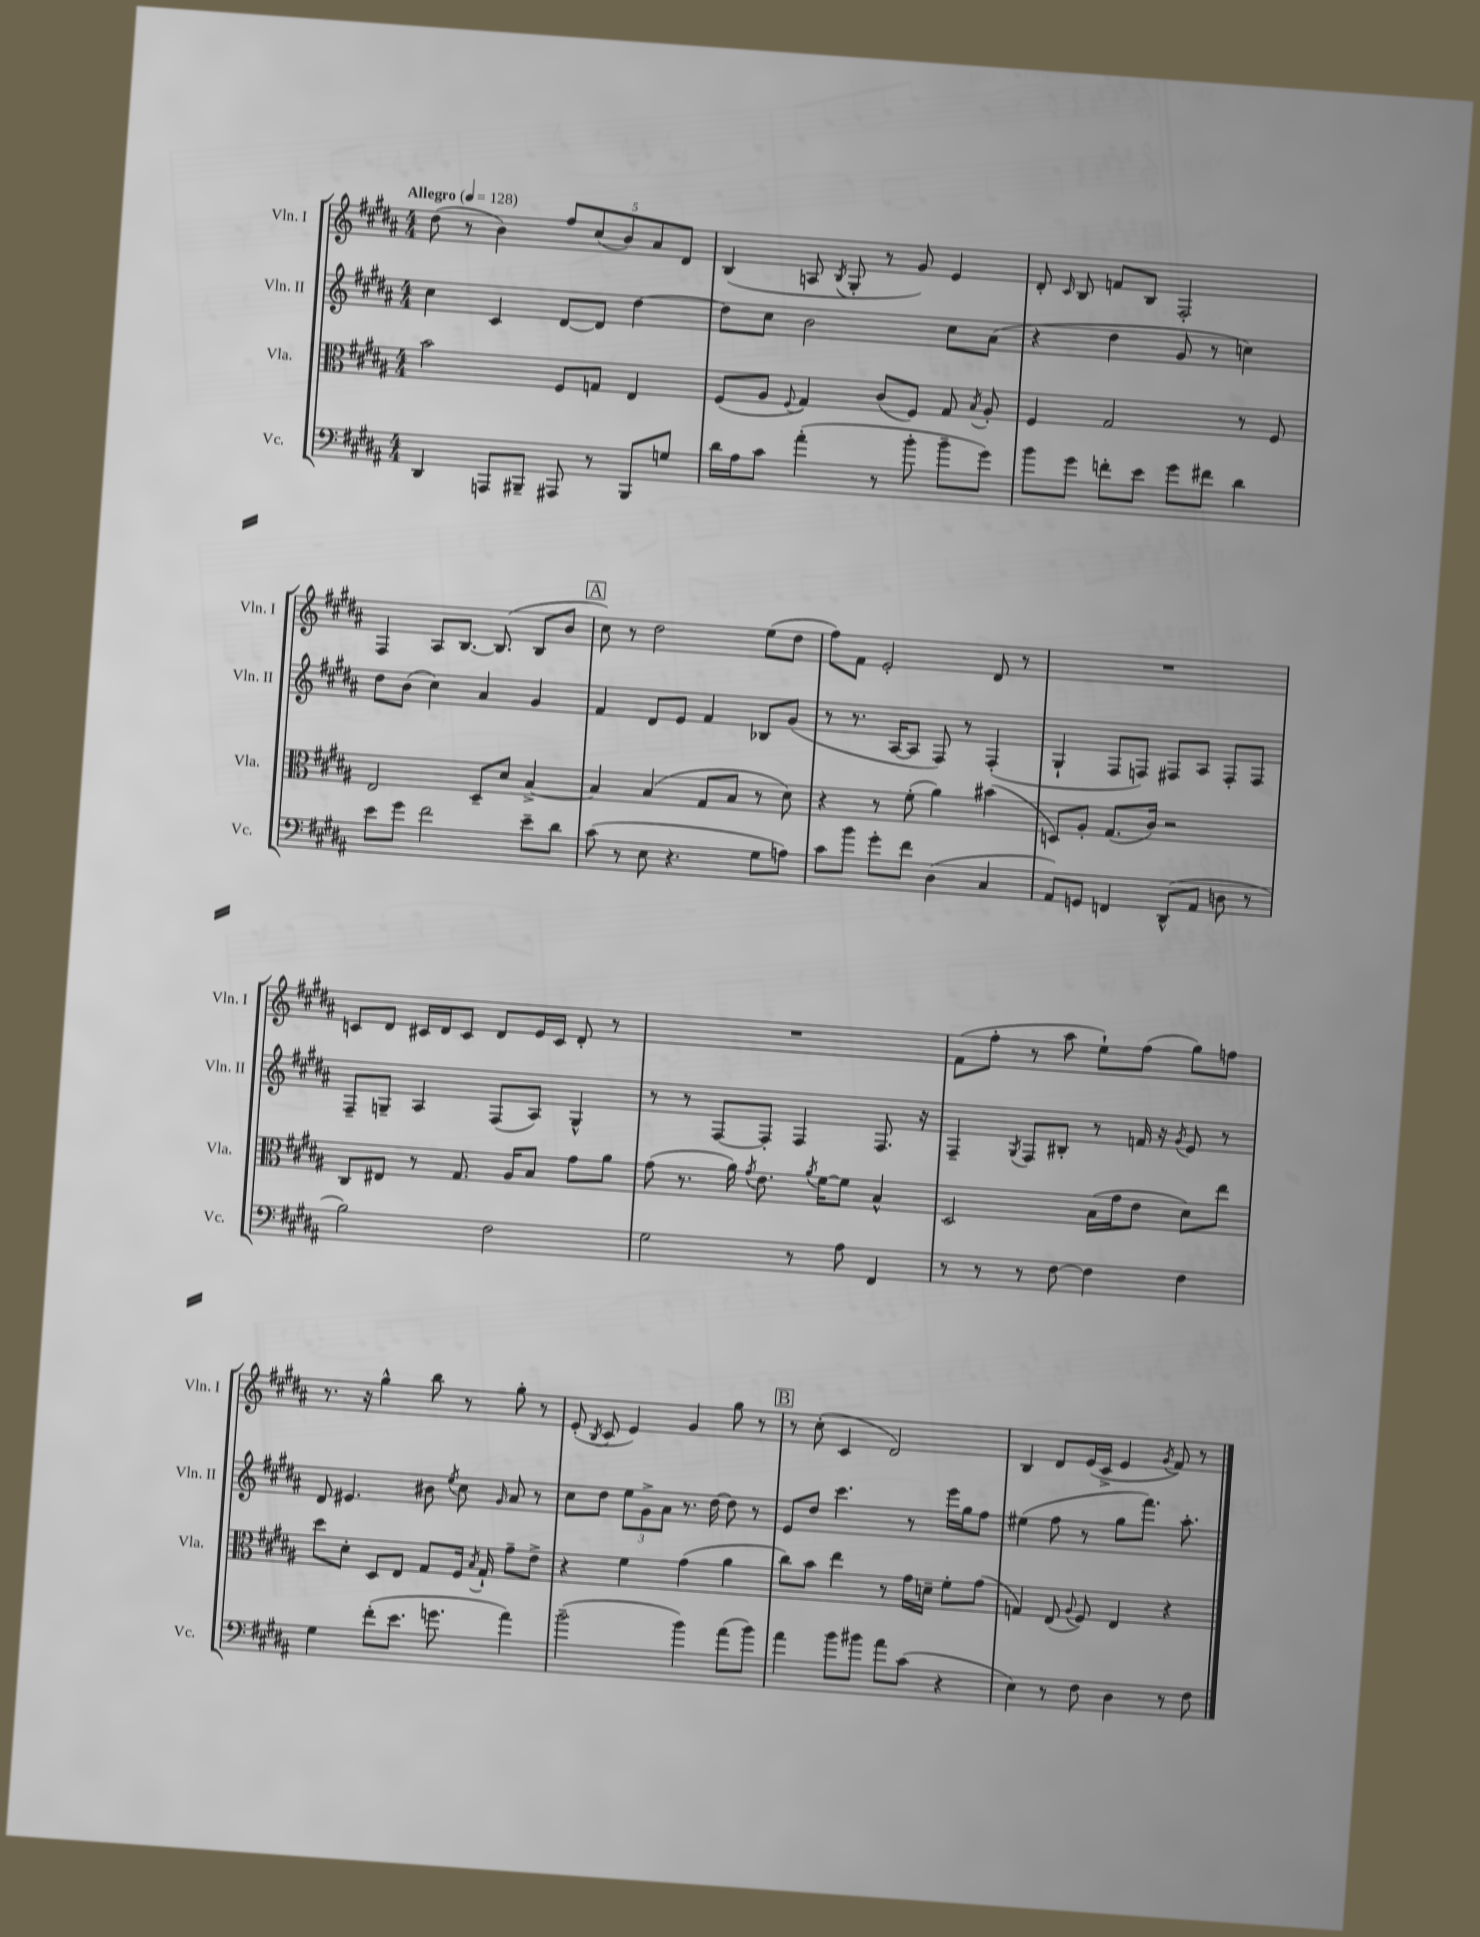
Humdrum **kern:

**kern	**kern	**kern	**kern
*staff4	*staff3	*staff2	*staff1
*clefF4	*clefC3	*clefG2	*clefG2
*k[f#c#g#d#a#]	*k[f#c#g#d#a#]	*k[f#c#g#d#a#]	*k[f#c#g#d#a#]
*M4/4	*M4/4	*M4/4	*M4/4
*MM128	*MM128	*MM128	*MM128
4DD#	2b	4cc#	(8dd#
.	.	.	8r
8AAA	.	4c#	4b)
8BBB#~	.	.	.
8AAA#	8F#	[8d#	10ff#
.	.	.	(10cc#
8r	8G	8d#]	.
.	.	.	10b)
8BBB#	4E	[4dd#	.
.	.	.	10a#
8G	.	.	.
.	.	.	10d#
=	=	=	=
16d#	(8F#	8dd#]	(4B
16A#	.	.	.
8c#	8A#	8cc#	.
.	8qqF#	.	.
(4a#'	4G#)	2b	8A
.	.	.	8qB
.	.	.	8G#'
8r	(8c#	.	8r
8b'	8F#)	.	8g#)
8b~	8G#	8cc#	4e
.	8qB	.	.
8g#)	8A#'	(8a#	.
=	=	=	=
8b	4F#	4r	8d#'
.	.	.	16qqc#
8g#	.	.	8B
8f'	2G#	4dd#	8f
8e	.	.	8B
8g#	.	8g#	2F#'
8f#	.	8r	.
4d#	8r	4cc)	.
.	8F#	.	.
=	=	=	=
8e	2E	8dd#	4F#
8g#	.	(8b	.
2f#	.	4cc#)	8A#
.	.	.	[8.B
.	8D#~	4a#	.
.	.	.	(8.B]
.	8d#	.	.
8e~	[4B^	4g#	8B
8d#	.	.	8b
=	=	=	=
(8c#	4B]	4f#	8cc#)
8r	.	.	8r
8E	(4B	8d#	2dd#
4.r	.	8e	.
.	8G#	4f#	.
.	8B	.	.
8G#	8r	8B-	(8ee
8A)	8d#)	(8g#	8dd#
=	=	=	=
8c#	4r	8r	8ff#)
8b	.	8.r	8f#
8g#'	8r	.	2e'
.	.	[16A#	.
8f#	(8f#'	8A#]	.
(4D#	4a#)	8F#)	.
.	.	8r	.
4C#	(4b#	(4F#'	8d#
.	.	.	8r
=	=	=	=
8AA#)	8D)	4G#`	1r
8GG	8A#'	.	.
4FF	(8.G#	8F#	.
.	.	8F)	.
.	16c#)	.	.
(8DD#^^	2r	8F#	.
8AA#	.	8A#	.
8D	.	8F#'	.
8r	.	8F#	.
=	=	=	=
2B)	8C#	8F#~	8c
.	8E#	8G~	8d#
.	8r	4A#	16c#
.	.	.	16d#
.	8.G#	.	8c#
2F#	.	(8F#	8d#
.	16A#	.	.
.	8B	8A#)	16e
.	.	.	16c#
.	8g#	4G^^	8d#'
.	8a#	.	8r
=	=	=	=
2G#	(8g#	8r	1r
.	8.r	8r	.
.	.	[8F#	.
.	16a#)	.	.
.	8qg#	.	.
.	8.e	8F#']	.
8r	.	4F#	.
.	8qa#	.	.
.	[16f#	.	.
8A#	8f#]	.	.
4FF#	4B^^	8.F#	.
.	.	16r	.
=	=	=	=
8r	2D#	4F#~	(8f#
8r	.	.	8ff#'
.	.	8qG#	.
8r	.	8F#	8r
[8F#	.	8B#'	8aa#
4F#]	(16B	8r	8ee`)
.	16g#	.	.
.	8e	16f	(8ff#
.	.	16r	.
.	.	8qg#	.
4F#	8d#)	8e	8gg#)
.	8ee	8r	8ff
=	=	=	=
4G#	8dd#	8d#	8.r
.	8d#'	4.e#	.
.	.	.	16r
(8f#'	8D#	.	4gg#^^
8.e	8E	.	.
.	8G#	8b#	8bb
8.g	.	.	.
.	.	8qee	.
.	16F#	8cc#	8r
.	8qB	.	.
.	16G#`	.	.
.	.	16qqg#	.
4a#)	8g#~	8a#	8gg#'
.	8e^	8r	8r
=	=	=	=
(2b~	4r	8cc#	(8e'
.	.	.	8qB
.	.	8dd#	8c#
.	4f#	12ee	4e)
.	.	12g#^	.
.	.	12a#	.
4b)	(4g#	8.r	4g#
.	.	[16dd#	.
(8a#	4a#	8dd#]	8gg#
8b)	.	8r	8r
=	=	=	=
4a#	8cc#)	8e	8r
.	8b	8dd#	(8cc#'
8b	4ee	4.ccc#	4c#
8b#	.	.	.
8a#	8r	.	2d#)
(8c#	16g#	8r	.
.	16d~	.	.
4r	8f#'	16eee	.
.	.	16gg#	.
.	(8g#	8ff#	.
=	=	=	=
4E)	4G)	(4ee#	4B
8r	(8E	8ff#	8d#
.	8qqA#	.	.
8F#	8F#)	8r	(16e
.	.	.	16c#^
4D#	4E	8gg#	4e
.	.	8.fff#)	.
.	.	.	8qg#
8r	4r	.	8f#)
.	.	8.aa#'	.
8F#	.	.	8r
==	==	==	==
*-	*-	*-	*-
